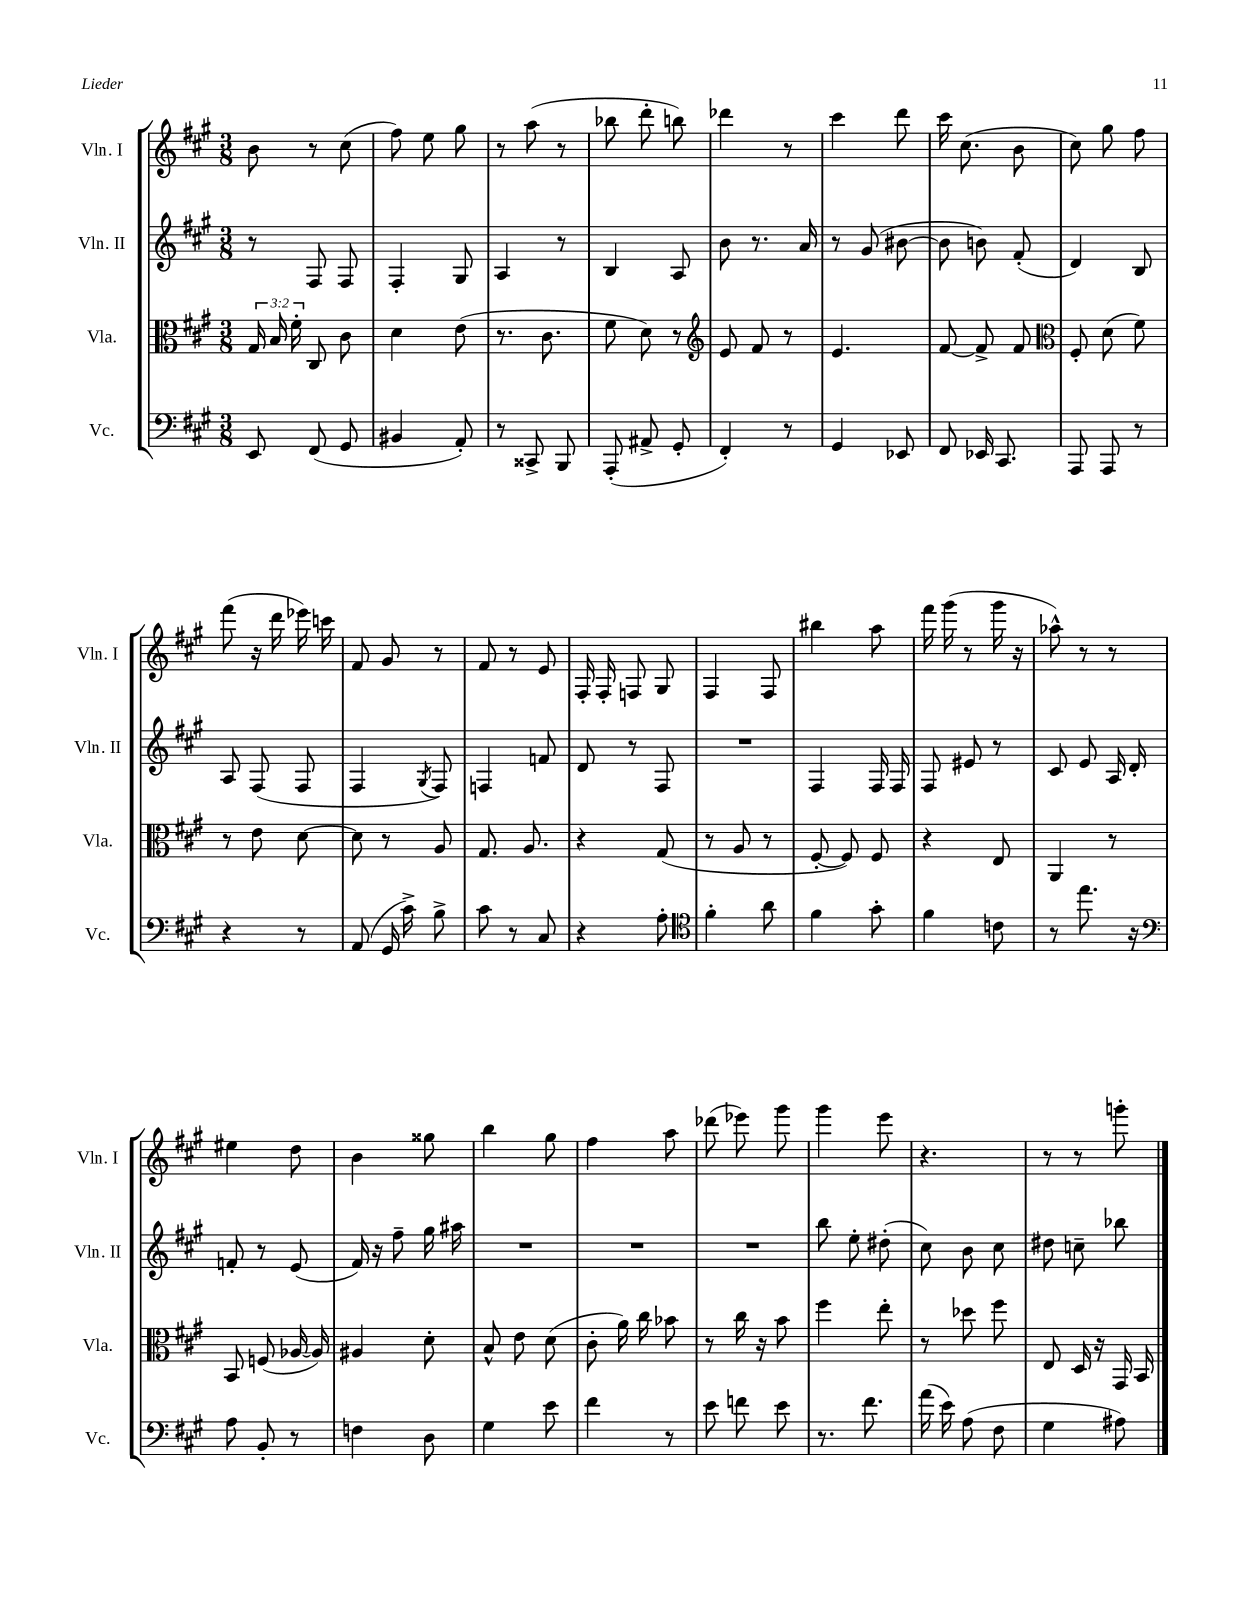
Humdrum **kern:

**kern	**kern	**kern	**kern
*staff4	*staff3	*staff2	*staff1
*clefF4	*clefC3	*clefG2	*clefG2
*k[f#c#g#]	*k[f#c#g#]	*k[f#c#g#]	*k[f#c#g#]
*M3/8	*M3/8	*M3/8	*M3/8
8EE	24G#	8r	8b
.	24B	.	.
.	24f#'	.	.
(8FF#	8C#	8F#	8r
8GG#	8c#	8F#	(8cc#
=	=	=	=
4BB#	4d	4F#'	8ff#)
.	.	.	8ee
8AA')	(8e	8G#	8gg#
=	=	=	=
8r	8.r	4A	8r
8CC##^	.	.	(8aa
.	8.c#	.	.
8BBB	.	8r	8r
=	=	=	=
(8AAA'	8f#	4B	8bb-
8AA#^	8d)	.	8ddd'
8GG#'	8r	8A	8bb)
=	=	=	=
*	*clefG2	*	*
4FF#')	8e	8b	4ddd-
.	8f#	8.r	.
8r	8r	.	8r
.	.	16a	.
=	=	=	=
4GG#	4.e	8r	4ccc#
.	.	(8g#	.
8EE-	.	[8b#	8ddd
=	=	=	=
8FF#	[8f#	8b#]	16ccc#
.	.	.	(8.cc#
16EE-	8f#^]	8b)	.
8.CC#	.	.	.
.	8f#	(8f#'	8b
=	=	=	=
*	*clefC3	*	*
8AAA	8F#'	4d)	8cc#)
8AAA	(8d	.	8gg#
8r	8f#)	8B	8ff#
=	=	=	=
4r	8r	8A	(8fff#
.	8e	(8F#	16r
.	.	.	16ddd
8r	[8d	8F#	16eee-)
.	.	.	16ccc
=	=	=	=
(8AA	8d]	4F#	8f#
16GG#	8r	.	8g#
16c#^)	.	.	.
.	.	8qG#	.
8B^	8A	8F#)	8r
=	=	=	=
8c#	8.G#	4F	8f#
8r	.	.	8r
.	8.A	.	.
8C#	.	8f	8e
=	=	=	=
4r	4r	8d	16F#'
.	.	.	16F#'
.	.	8r	8F
8A'	(8G#	8F#	8G#
=	=	=	=
*clefC4	*	*	*
4f#'	8r	4.r	4F#
.	8A	.	.
8a	8r	.	8F#
=	=	=	=
4f#	[8F#'	4F#	4bb#
.	8F#])	.	.
8g#'	8F#	16F#	8aa
.	.	16F#	.
=	=	=	=
4f#	4r	8F#	16fff#
.	.	.	(16ggg#
.	.	8e#	8r
8c	8E	8r	16ggg#
.	.	.	16r
=	=	=	=
8r	4AA	8c#	8aa-^^)
8.ee	.	8e	8r
.	8r	16A	8r
16r	.	16d'	.
=	=	=	=
*clefF4	*	*	*
8A	8BB	8f'	4ee#
8BB'	(8F	8r	.
8r	[16A-	(8e	8dd
.	16A-])	.	.
=	=	=	=
4F	4A#	16f#)	4b
.	.	16r	.
.	.	8ff#~	.
8D	8d'	16gg#	8gg##
.	.	16aa#	.
=	=	=	=
4G#	8B^^	4.r	4bb
.	8e	.	.
8e	(8d	.	8gg#
=	=	=	=
4f#	8c#'	4.r	4ff#
.	16a)	.	.
.	16cc#	.	.
8r	8b-	.	8aa
=	=	=	=
8e	8r	4.r	(8ddd-
8f	16cc#	.	8eee-)
.	16r	.	.
8e	8b	.	8ggg#
=	=	=	=
8.r	4ff#	8bb	4ggg#
.	.	8ee'	.
8.f#	.	.	.
.	8ee'	(8dd#'	8eee
=	=	=	=
(16a	8r	8cc#)	4.r
16e)	.	.	.
(8A	8dd-	8b	.
8F#	8ff#	8cc#	.
=	=	=	=
4G#	8E	8dd#	8r
.	16D	8cc~	8r
.	16r	.	.
8A#)	16GG#	8bb-	8ggg'
.	16BB	.	.
==	==	==	==
*-	*-	*-	*-
